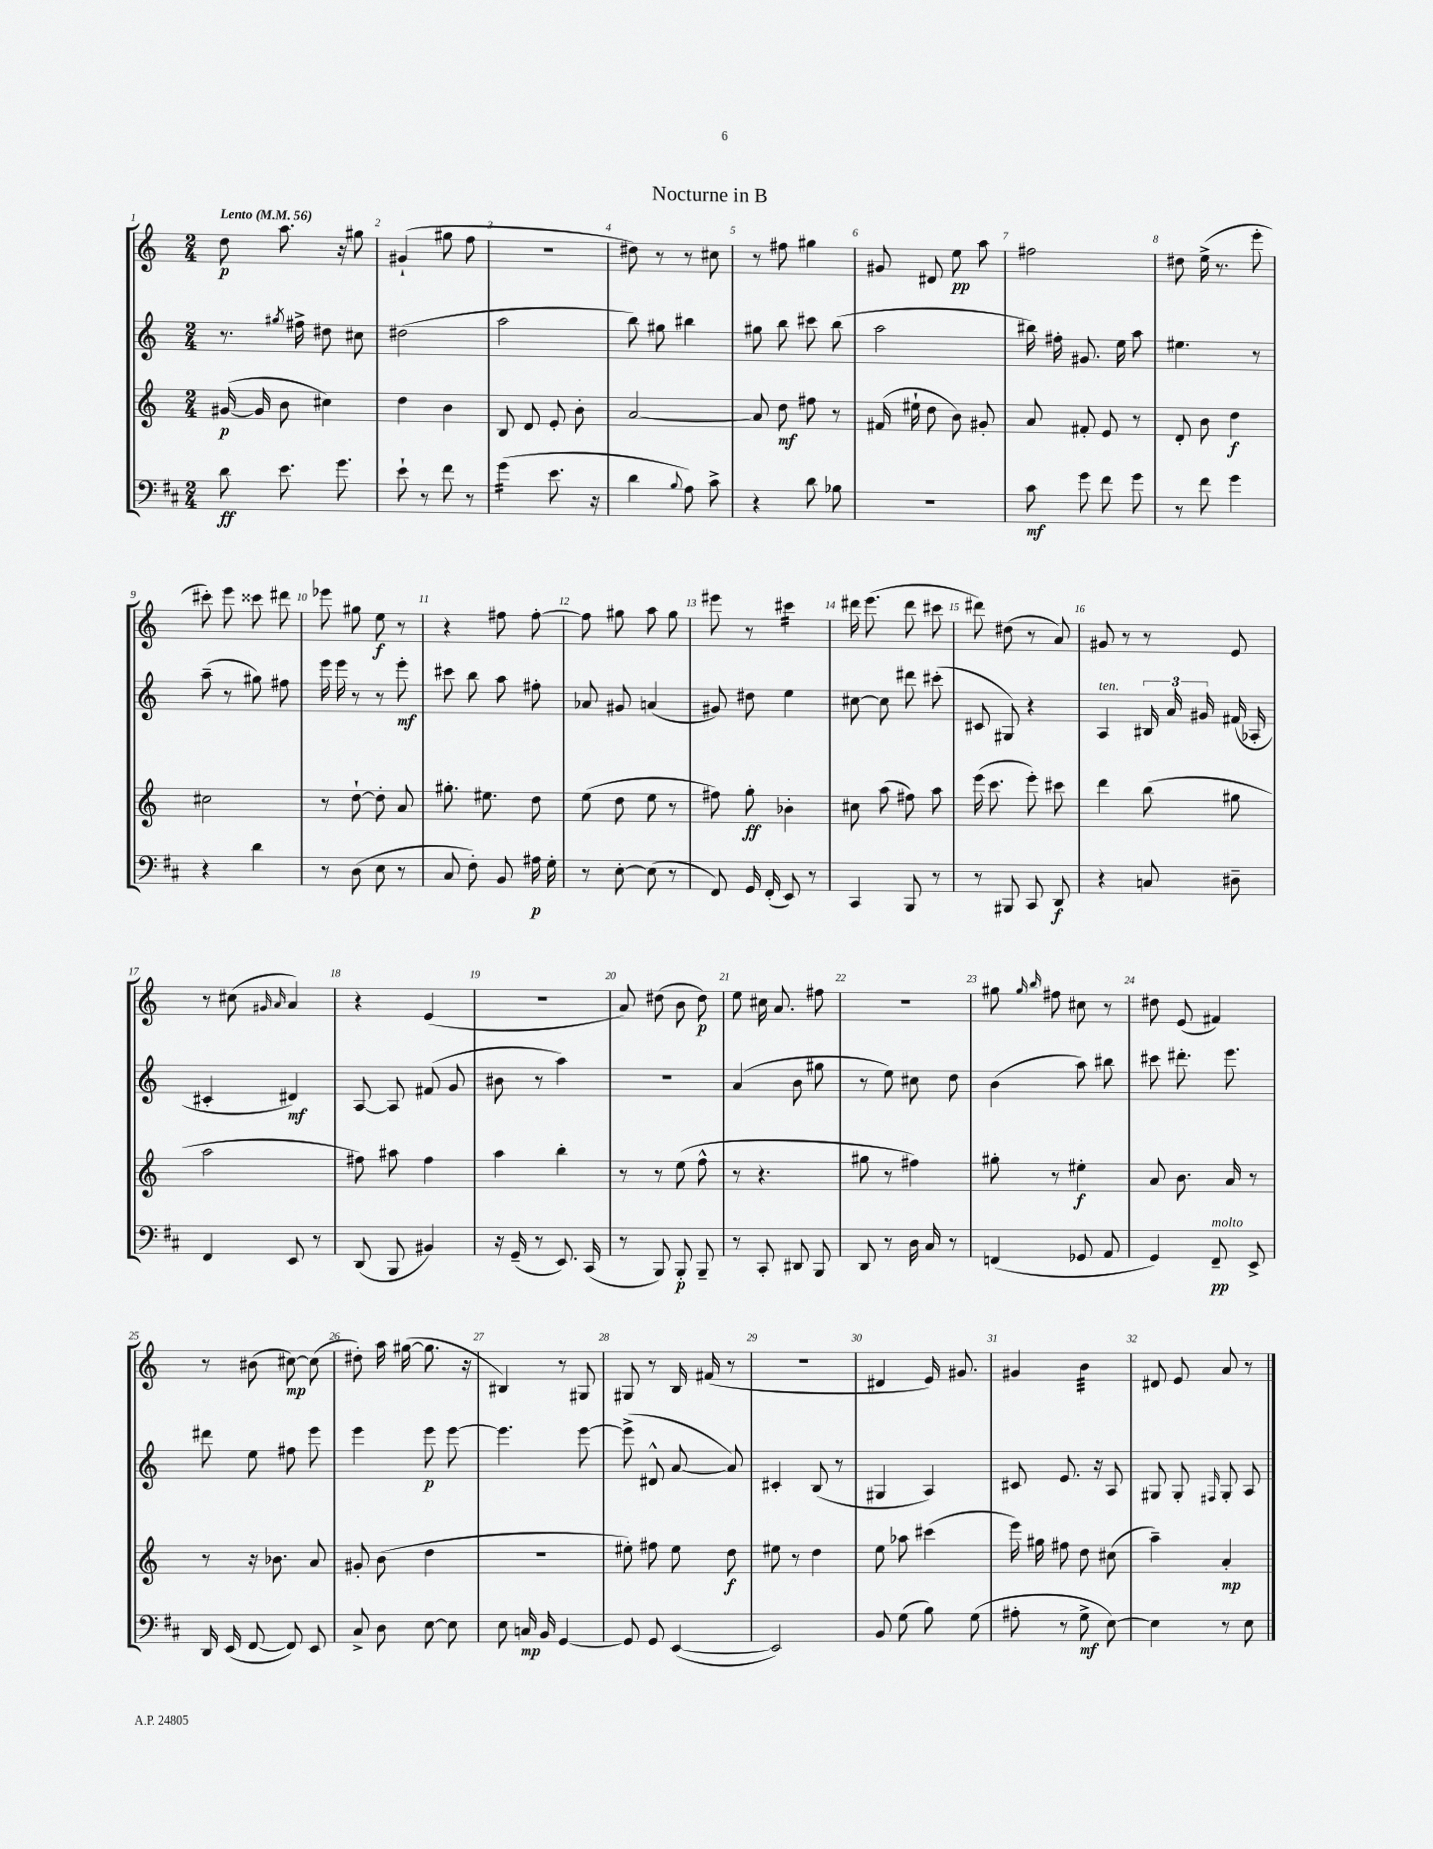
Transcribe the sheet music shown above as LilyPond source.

\header { title = "Nocturne in B" }
<<
\new StaffGroup <<
\new Staff = "s0" {
    \clef treble \key c \major \numericTimeSignature \time 2/4 \tempo "Lento" 4 = 56
    \autoBeamOff d''8\p a''8. r16 gis''8 |
    gis'4-!( gis''8 f''8 |
    r2 |
    dis''8) r8 r8 cis''8 |
    r8 fis''8 gis''4 |
    gis'8 dis'8 e''8\pp a''8 |
    fis''2 |
    dis''8 e''16->( r8. e'''8-. |
    cis'''8-.) e'''8 cisis'''8 dis'''8 |
    ees'''8 gis''8 e''8\f r8 |
    r4 fis''8 fis''8~-. |
    fis''8 gis''8 a''8 gis''8 |
    eis'''8 r8 cis'''4:16 |
    dis'''16 e'''8.( dis'''8 cis'''8 |
    dis'''8) dis''8( r8 a'8) |
    gis'8 r8 r8 e'8 |
    r8 cis''8( \grace { gis'16 a'16 } a'4) |
    r4 e'4( |
    R2 |
    a'8) dis''8( b'8 dis''8\p) |
    e''8 cis''16 a'8. fis''8 |
    r2 |
    gis''8 \grace { gis''16 b''16 } fis''8 cis''8 r8 |
    dis''8 e'8( fis'4) |
    r8 bis'8( cis''8~\mp) cis''8( |
    dis''8-.) a''16 gis''16~( gis''8. r16 |
    bis4) r8 gis8 |
    gis8 r8 b16 fis'16( r8 |
    R2 |
    dis'4 e'16) gis'8. |
    gis'4 b'4:32 |
    dis'8 e'8 a'8 r8 \bar "|." |
}
\new Staff = "s1" {
    \clef treble \key c \major \numericTimeSignature \time 2/4
    \autoBeamOff r8. \acciaccatura { gis''8 } fis''16-> dis''8 cis''8 |
    dis''2( |
    a''2 |
    b''8) gis''8 bis''4 |
    gis''8 b''8 cis'''8 b''8( |
    a''2 |
    bis''16) fis''16-. gis'8. e''16 a''8 |
    eis''4. r8 |
    a''8--( r8 gis''8) fis''8 |
    e'''16 e'''16 r8 r8 e'''8-.\mf |
    cis'''8 b''8 a''8 fis''8-. |
    aes'8 gis'8 a'4( |
    gis'8) dis''8 e''4 |
    cis''8~ cis''8 dis'''8 cis'''8-.( |
    cis'8 gis8) r4 |
    a4^\markup { \italic "ten." } \tuplet 3/2 { bis16 a'16 gis'16 } fis'16( aes16-. |
    cis'4-. dis'4\mf) |
    a8~ a8 fis'8( g'8 |
    bis'8 r8 a''4) |
    R2 |
    a'4( b'8 gis''8 |
    r8 e''8) cis''8 d''8 |
    b'4( a''8) bis''8 |
    cis'''8 dis'''8.-. e'''8. |
    dis'''8 e''8 fis''8 e'''8 |
    e'''4 e'''8\p e'''8~ |
    e'''4. e'''8~ |
    e'''8->( dis'8-^ a'8~ a'8) |
    cis'4-. b8( r8 |
    gis4 a4) |
    cis'8 e'8. r16 a8 |
    gis8 gis8-. \grace { fis16 } gis8-. a8 \bar "|." |
}
\new Staff = "s2" {
    \clef treble \key c \major \numericTimeSignature \time 2/4
    \autoBeamOff gis'16~\p( gis'16 b'8 cis''4) |
    d''4 b'4 |
    b8 d'8 e'8-. b'8-. |
    a'2~ |
    a'8 d''8\mf fis''8 r8 |
    fis'16( eis''16-! d''8 b'8) gis'8-. |
    a'8 fis'8-. e'8 r8 |
    d'8-. b'8 d''4\f |
    cis''2 |
    r8 d''8~-! d''8-. a'8 |
    gis''8.-. eis''8. d''8 |
    e''8( d''8 e''8 r8 |
    fis''8) g''8-.\ff bes'4-. |
    cis''8 a''8( fis''8) a''8 |
    e'''16( c'''8. e'''8-.) cis'''8 |
    d'''4 b''8( gis''8 |
    a''2 |
    fis''8) ais''8 fis''4 |
    a''4 b''4-. |
    r8 r8 e''8( f''8-^ |
    r8 r4. |
    gis''8 r8 fis''4) |
    gis''8-. r8 eis''4-.\f |
    a'8 b'8. a'16 r8 |
    r8 r16 bes'8. a'8 |
    gis'8-. b'8( d''4 |
    R2 |
    eis''8-.) fis''8 eis''8 d''8\f |
    eis''8 r8 d''4 |
    e''8 aes''8 cis'''4( |
    e'''16) gis''16 fis''8 d''8 cis''8( |
    a''4--) a'4-.\mp \bar "|." |
}
\new Staff = "s3" {
    \clef bass \key d \major \numericTimeSignature \time 2/4
    \autoBeamOff d'8\ff e'8. g'8. |
    e'8-! r8 fis'8 r8 |
    g'4:16( e'8. r16 |
    d'4 \appoggiatura { b8 } a8) cis'8-> |
    r4 d'8 bes8 |
    r2 |
    cis'8\mf g'8 fis'8 g'8 |
    r8 fis'8 g'4 |
    r4 d'4 |
    r8 d8( e8 r8 |
    cis8 fis8-.) b,8 ais16\p g16-. |
    r8 e8~-. e8( r8 |
    fis,8) g,16 fis,16-.( e,8) r8 |
    cis,4 b,,8 r8 |
    r8 bis,,8 cis,8 d,8\f |
    r4 c8 dis8-- |
    fis,4 e,8 r8 |
    d,8( b,,8 bis,4) |
    r16 g,16--( r8 e,8.) cis,16( |
    r8 b,,8) b,,8-.\p b,,8-- |
    r8 cis,8-. dis,8 b,,8 |
    d,8 r8 d16 cis16 r8 |
    f,4( ges,8 a,8 |
    g,4) fis,8--\pp^\markup { \italic "molto" } e,8-> |
    d,16 e,16( fis,8~ fis,8) e,8 |
    cis8-> d8 e8~ e8 |
    e8 c16\mp b,16 g,4~ |
    g,8 g,8 e,4~( |
    e,2) |
    b,8 g8( b8) g8( |
    ais8-. r8 g8->\mf e8~) |
    e4 r8 e8 \bar "|." |
}
>>
>>
\layout { \context { \Score \override BarNumber.break-visibility = ##(#f #t #t) barNumberVisibility = #all-bar-numbers-visible } }
